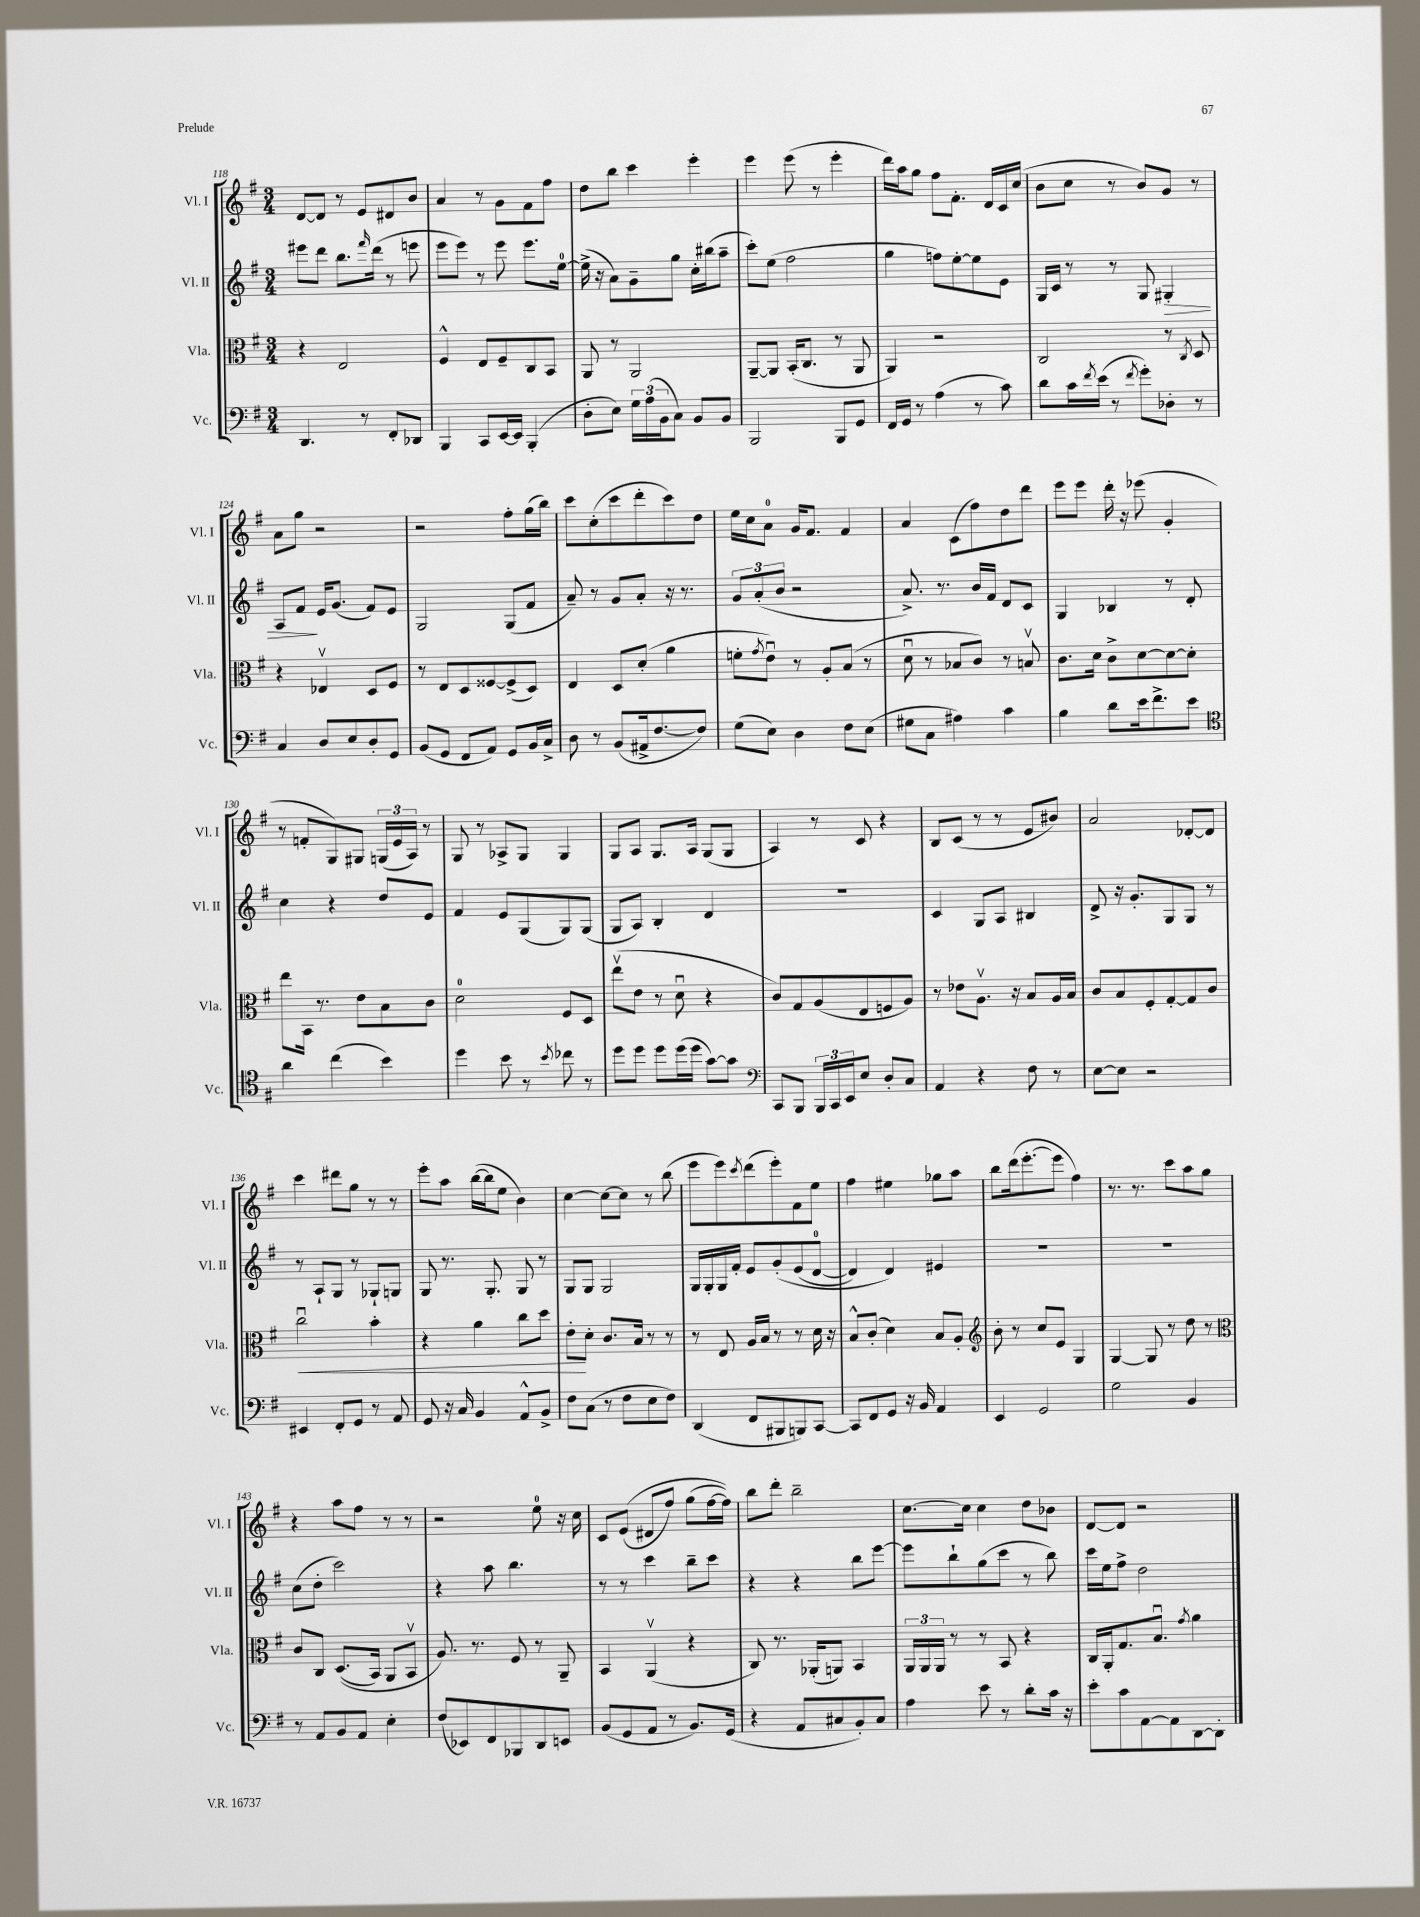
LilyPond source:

<<
\new StaffGroup <<
\new Staff = "s0" \with { instrumentName = "Vl. I" shortInstrumentName = "Vl. I" } {
    \clef treble \key g \major \numericTimeSignature \time 3/4
    d'8~ d'8 r8 e'8 dis'8 b'8 |
    a'4 r8 g'8 fis'8 fis''8 |
    d''8 b''8 c'''4 e'''4-. |
    e'''4 e'''8( r8 e'''4-. |
    d'''16) a''16 g''8 fis''8 fis'8.-. d'16 c'16 c''16( |
    b'8 c''8 r8 b'8) g'8 r8 |
    a'8 g''8 r2 |
    r2 fis''8-. g''16( b''16) |
    c'''8 c''8-.( c'''8 d'''8-. c'''8) d''8 |
    e''16 c''16 a'8-0 g'16 fis'8. fis'4 |
    a'4 c'8( fis''8) d''8 d'''8 |
    e'''8 e'''8 d'''16-. r16 ees'''8( g'4-. |
    r8 f'8-. g8) gis8 \tuplet 3/2 { g16( e'16 a16) } r8 |
    g8 r8 aes8-> g8 g4 |
    g8 a8 g8. a16 g8( g8 |
    a4) r8 c'8 r4 |
    b8 c'8( r8 r8 e'8 bis'8) |
    a'2 des'8~-. des'8 |
    c'''4 dis'''8 g''8 r8 r8 |
    e'''8-. a''8 b''16~( b''16 e''8 b'4) |
    c''4~ c''8~ c''8 r8 b''8( |
    e'''8 e'''8) \acciaccatura { c'''8 } d'''8( e'''8-.) fis'8 e''8 |
    fis''4 eis''4 ges''8 a''8 |
    b''8 d'''16( e'''8.~-. e'''8 fis''4) |
    r8. r8. c'''8 a''8 g''8 |
    r4 a''8 fis''8 r8 r8 |
    r2 e''8-0 r16 c''16 |
    c'8 e'8(\( dis'8 fis''8) g''8( fis''16~ fis''16)\) |
    b''8 d'''8-. b''2-- |
    c''8.~ c''16 c''4 d''8 bes'8 |
    d'8~ d'8 r2 \bar "|." |
}
\new Staff = "s1" \with { instrumentName = "Vl. II" shortInstrumentName = "Vl. II" } {
    \clef treble \key g \major \numericTimeSignature \time 3/4
    eis'''8 d'''8 b''8. \grace { fis'''16 } d'''16( r8 e'''8 |
    e'''8 e'''8) r8 e'''8 e'''8. e''16-0~ |
    e''16->( r16 a'8) g'8-- g''8 c''16-. bis''16( a''8-- |
    c'''8-.) e''8( fis''2 |
    g''4 f''8) e''8~-. e''8 e'8 |
    g16 c'16 r8 r8 g8 gis4-.\> |
    a8 fis'8\! e'16 g'8.( fis'8) e'8 |
    g2 g8( fis'8 |
    a'8--) r8 g'8 a'8-. r16 r8. |
    \tuplet 3/2 { g'8 a'8-.( b'8 } r2 |
    a'8.->) r8. b'16 fis'16 d'8 c'8 |
    g4 bes4 r8 d'8-. |
    c''4 r4 d''8 e'8 |
    fis'4 e'8 g8( g8) g8( |
    g8 a8) b4-. d'4 |
    R2. |
    c'4 g8 a8 bis4 |
    d'8-> r16 g'8.-. g8 g8 r8 |
    r8 a8-! g8 r8 ges8-! g8 |
    g8 r8. g8.-. g8 r8 |
    g8 g8 g2 |
    g16 g16-. g16 fis'16-. e'8 g'8-.\( e'8( d'8-0~ |
    d'4) d'4\) eis'4 |
    R2. |
    R2. |
    c''8( d''8-. c'''2) |
    r4 a''8 b''4. |
    r8 r8 c'''4 b''8-- c'''8 |
    r4 r4 b''8 e'''8~ |
    e'''8 b''8-! g''8( c'''8 r8 b''8) |
    c'''16 e''16 fis''8-> d''2 \bar "|." |
}
\new Staff = "s2" \with { instrumentName = "Vla." shortInstrumentName = "Vla." } {
    \clef alto \key g \major \numericTimeSignature \time 3/4
    r4 e2 |
    fis4-^ e8 fis8-- c8 b,8 |
    a,8 r8 a,2 |
    a,8~-- a,8 b,16-.( c8. r8 a,8 |
    a,4) r2 |
    c2 r8 \acciaccatura { c8 } d8 |
    r4 ees4\upbow d8 fis8 |
    r8 e8 d8 fisis8~ fisis8->( d8) |
    e4 d8 d'8-.( a'4 |
    f'8-. \acciaccatura { g'8 } e'8\downbow) r8 a8-. b8( r8 |
    d'8\downbow r8 bes8 c'8) r8 b8\upbow |
    c'8. d'16 c'8-> d'8~ d'8~ d'8-. |
    e''8 b,16 r8. e'8 b8 c'8 |
    d'2-0 fis8 d8 |
    e''8\upbow( e'8 r8 d'8\downbow r4 |
    c'8) g8 a8( e8 f8 a8) |
    r8 ees'8 a8.\upbow r16 b8 a16 b16 |
    c'8 b8 fis8-. g8~-. g8 c'8 |
    c''2\downbow\< b'4-. |
    r4 a'4 c''8 d''8 |
    e'8-.\! d'8-. c'8. b16 r8 r8 |
    r8 e8 a16 b16 r8 r8 d'16 r16 |
    b8-^ c'8-.( d'4) b8 a8-. |
    \clef treble b'8-. r8 c''8 e'8 g4 |
    g4~ g8 r8 d''8 r8 |
    \clef alto c'8 c8 d8.(\( b,16) a,8 b,8\upbow |
    a8.\) r8. fis8 r8 a,8-- |
    b,4 a,4\upbow( r4 |
    c8) r8. aes,16-.( a,8) b,4 |
    \tuplet 3/2 { a,16 a,16 a,16 } r8 r8 b,8 r4 |
    c16 a,16-. g8. b8.\downbow \acciaccatura { g'8 } a'4 \bar "|." |
}
\new Staff = "s3" \with { instrumentName = "Vc." shortInstrumentName = "Vc." } {
    \clef bass \key g \major \numericTimeSignature \time 3/4
    d,4. r8 fis,8-. des,8 |
    b,,4 c,8 e,16~ e,16 b,,4-.( |
    d8-. e8) \tuplet 3/2 { g16 a16( b,16 } c8) b,8 b,8 |
    b,,2 b,,8 g,8 |
    fis,16 g,16 r8 a4( r8 c'8) |
    d'8 c'16 \acciaccatura { fis'8 } e'16( r8 \acciaccatura { fis'8 } g'8-.) des8-. r8 |
    c4 d8 e8 d8-. g,8 |
    b,8( g,8 fis,8 a,8) g,8 b,16 c16-> |
    d8 r8 b,8( ais,16-> fis8.~ fis8) |
    g8( e8) d4 fis8 e8( |
    gis8 c8 ais4) c'4 |
    b4 d'8 e'16 fis'8.-> e'8 |
    \clef tenor a'4 c''4( b'4) |
    d''4 b'8 r8 \acciaccatura { b'8 } ces''8 r8 |
    d''8 d''8 d''8 d''16( d''16 g'8~) g'8 |
    \clef bass c,8 b,,8 \tuplet 3/2 { b,,16 c,16 e,16 } e8 d8-. c8 |
    a,4 r4 fis8 r8 |
    e8~ e8 r2 |
    eis,4 fis,8-. g,8 r8 a,8 |
    g,8 r16 c16 b,4 a,8-^ b,8-> |
    fis8 c8( r8 fis8 e8 fis8) |
    d,4( fis,8 bis,,8 b,,8) c,8~ |
    c,8 fis,8 g,8 r16 b,16 a,4 |
    e,4 g,2 |
    g2 b,4 |
    r8 a,8 b,8 a,8 e4-. |
    fis8( ees,8) fis,8 bes,,8 d,8 e,8 |
    b,8( g,8 a,8 r8 b,8.) g,16( |
    r4 a,8 cis8 b,8-.) cis8 |
    a4 e'8 r8 d'8-. c'16 r16 |
    e'8-. c'8 a,8~ a,8 d,8~ d,8-. \bar "|." |
}
>>
>>
\layout { \context { \Score currentBarNumber = #118 } }
